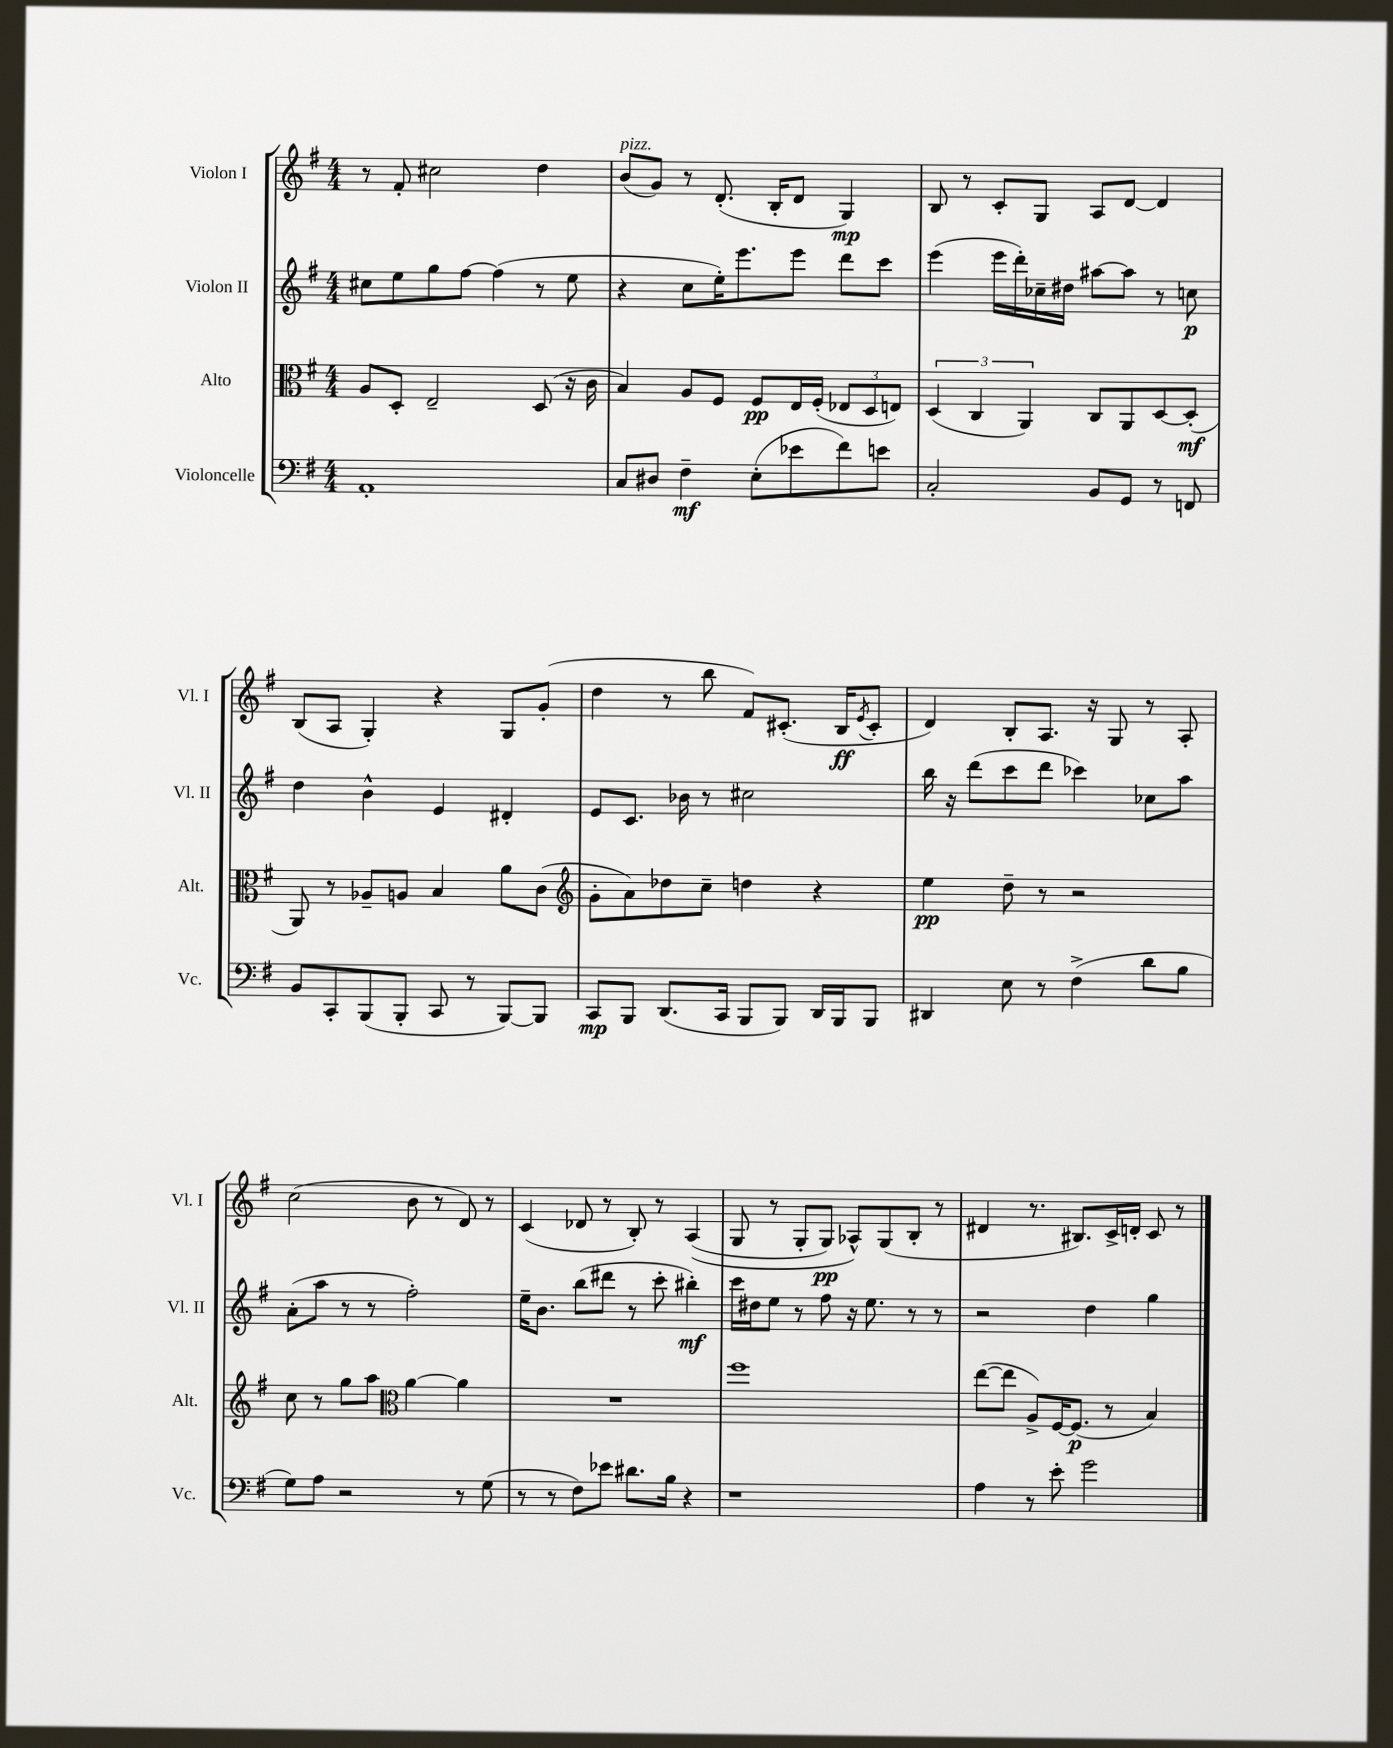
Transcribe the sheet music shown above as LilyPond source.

<<
\new StaffGroup <<
\new Staff = "s0" \with { instrumentName = "Violon I" shortInstrumentName = "Vl. I" } {
    \clef treble \key g \major \numericTimeSignature \time 4/4
    r8 fis'8-. cis''2 d''4 |
    b'8^\markup { \italic "pizz." }( g'8) r8 d'8.-.( b16-. d'8 g4\mp) |
    b8 r8 c'8-. g8 a8 d'8~ d'4 |
    b8( a8 g4-.) r4 g8 g'8-.( |
    d''4 r8 b''8 fis'8) cis'8.-.( b16\ff \acciaccatura { e'8 } cis'8-. |
    d'4) b8-. a8. r16 g8 r8 a8-. |
    c''2( b'8 r8 d'8) r8 |
    c'4( des'8 r8 b8-.) r8 a4(\( |
    g8 r8 g8-. g8\pp) aes8-^\) g8( b8-. r8 |
    dis'4 r8. bis8.) c'16-> d'16-. c'8 r8 \bar "|." |
}
\new Staff = "s1" \with { instrumentName = "Violon II" shortInstrumentName = "Vl. II" } {
    \clef treble \key g \major \numericTimeSignature \time 4/4
    cis''8 e''8 g''8 fis''8~ fis''4( r8 e''8 |
    r4 c''8 e''16-.) e'''8. e'''8 d'''8 c'''8 |
    e'''4( e'''16 d'''16-.) ces''16-- dis''16 ais''8~ ais''8 r8 c''8\p |
    d''4 b'4-^ e'4 dis'4-. |
    e'8 c'8. bes'16 r8 cis''2 |
    b''16 r16 d'''8( c'''8 d'''8 ces'''4) ces''8 a''8 |
    a'8-.( a''8 r8 r8 fis''2-.) |
    e''16-- b'8. b''8( dis'''8 r8 c'''8-. bis''4-.\mf) |
    c'''16 dis''16 e''8 r8 fis''8 r16 e''8. r8 r8 |
    r2 d''4 g''4 \bar "|." |
}
\new Staff = "s2" \with { instrumentName = "Alto" shortInstrumentName = "Alt." } {
    \clef alto \key g \major \numericTimeSignature \time 4/4
    a8 d8-. e2-- d8( r16 c'16 |
    b4) a8 fis8 fis8\pp e16 fis16-.( \tuplet 3/2 { ees8 d8 e8) } |
    \tuplet 3/2 { d4( c4 a,4) } c8 a,8 d8~ d8-.\mf( |
    a,8) r8 aes8-- a8 b4 a'8 c'8( |
    \clef treble g'8-. a'8) des''8 c''8-- d''4 r4 |
    e''4\pp d''8-- r8 r2 |
    c''8 r8 g''8 a''8 \clef alto a'4~ a'4 |
    R1 |
    fis''1 |
    e''8~( e''8 a8->) fis16~ fis8.\p( r8 b4) \bar "|." |
}
\new Staff = "s3" \with { instrumentName = "Violoncelle" shortInstrumentName = "Vc." } {
    \clef bass \key g \major \numericTimeSignature \time 4/4
    a,1-. |
    c8 dis8 fis4--\mf e8-.( ees'8 fis'8) e'8 |
    c2-. b,8 g,8 r8 f,8 |
    b,8 c,8-. b,,8( b,,8-. c,8 r8 b,,8~) b,,8 |
    c,8\mp b,,8 d,8.( c,16 b,,8 b,,8) d,16 b,,16 b,,8 |
    dis,4 e8 r8 fis4->( d'8 b8 |
    g8) a8 r2 r8 g8( |
    r8 r8 fis8) ees'8 dis'8. b16 r4 |
    r1 |
    a4 r8 e'8-. g'2 \bar "|." |
}
>>
>>
\layout { \context { \Score \remove "Bar_number_engraver" } }
